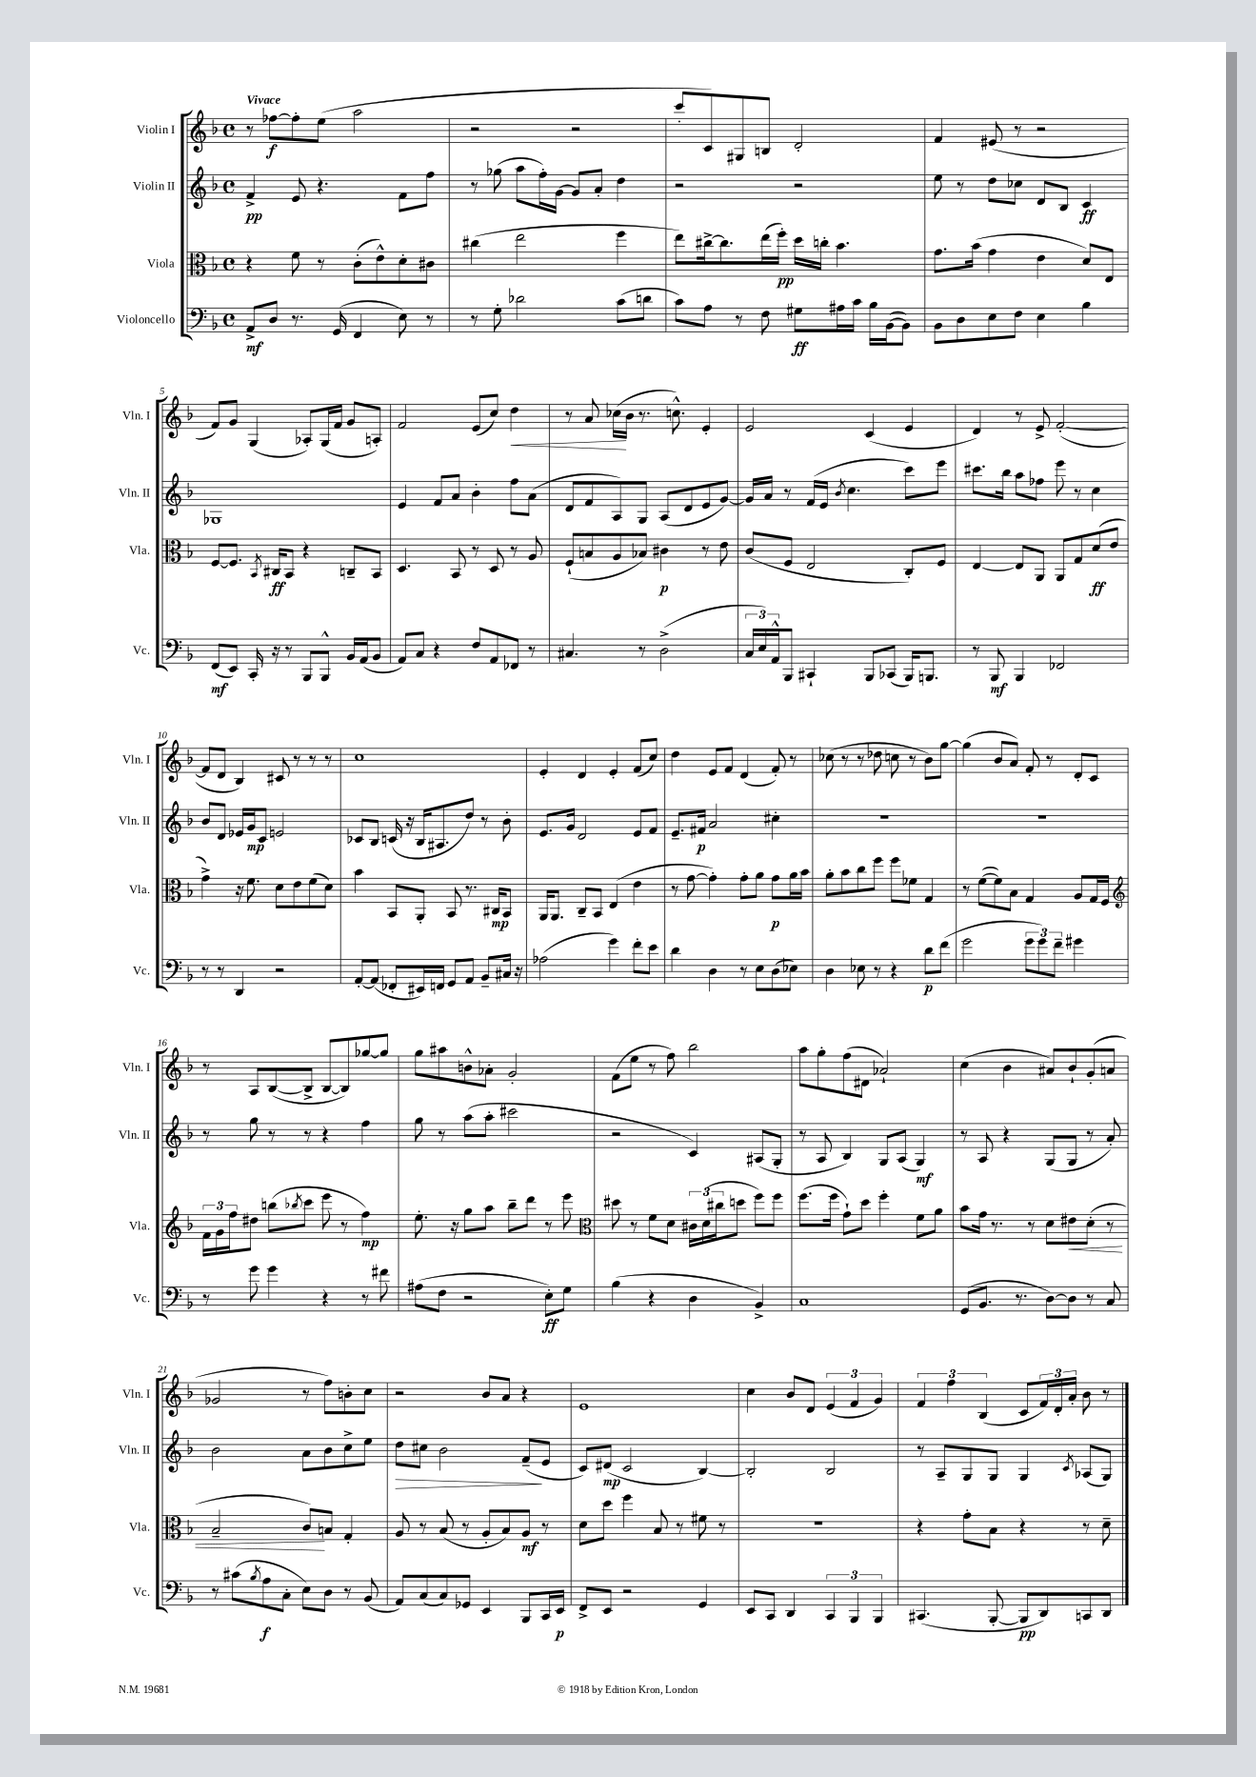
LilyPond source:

<<
\new StaffGroup <<
\new Staff = "s0" \with { instrumentName = "Violin I" shortInstrumentName = "Vln. I" } {
    \clef treble \key f \major \defaultTimeSignature \time 4/4 \tempo "Vivace"
    r8 fes''8~\f fes''8-. e''8( a''2 |
    r2 r2 |
    c'''8-. c'8) gis8 b8 d'2-. |
    f'4 eis'8( r8 r2 |
    f'8) g'8 g4( aes8-.) g16( f'16 g'8 a8-.) |
    f'2 e'8( c''8) d''4\< |
    r8 a'8 ces''16\!( bes'16 r8. c''8.-^) e'4-. |
    e'2 c'4( e'4 |
    d'4) r8 e'8-> f'2~-.( |
    f'8 d'8 bes4) cis'8 r8 r8 r8 |
    c''1 |
    e'4-. d'4 e'4-. f'8( c''8) |
    d''4 e'8 f'8 d'4( f'8-.) r8 |
    ces''8( r8 r8 des''8 c''8 r8 bes'8) g''8~ |
    g''4( bes'8 a'8) f'8-. r8 d'8-. c'8 |
    r8 a8 bes8~( bes8-> bes8~ bes8) ges''8~ ges''8 |
    g''8 ais''8 b'8-^ aes'8-. g'2-. |
    f'8( e''8 r8 f''8) bes''2 |
    a''8 g''8-. f''8( dis'8 aes'2-!) |
    c''4( bes'4 ais'8) bes'8-! g'8-.( a'8 |
    ges'2 r8 f''8) b'8-. c''8 |
    r2 bes'8 a'8 r4 |
    e'1 |
    c''4 bes'8 d'8 \tuplet 3/2 { e'4( f'4 g'4) } |
    \tuplet 3/2 { f'4 f''4 bes4( } c'8 \tuplet 3/2 { f'16) d'16-. a'16-. } bes'8 r8 \bar "|." |
}
\new Staff = "s1" \with { instrumentName = "Violin II" shortInstrumentName = "Vln. II" } {
    \clef treble \key f \major \defaultTimeSignature \time 4/4
    f'4->\pp e'8 r4. f'8 f''8 |
    r8 ges''8( a''8 f''16-.) g'16~ g'8 a'8-. d''4 |
    r2 r2 |
    e''8 r8 d''8 ces''8 d'8 bes8 c'4\ff |
    ges1 |
    e'4 f'8 a'8 bes'4-. f''8 a'8( |
    d'8 f'8 a8) g8 a8( d'8 e'8 g'8~) |
    g'16 a'16 r8 f'16( e'16 \acciaccatura { bes'8 } c''4. c'''8) e'''8 |
    cis'''8. bes''16 a''8 fes''8 e'''8 r8 c''4 |
    bes'8 d'8 ees'16 g'16\mp c'8 e'2 |
    ces'8 bes8 c'16( r16 bes16 ais8. d''8) r8 bes'8-. |
    e'8. g'16 d'2 e'8 f'8 |
    e'8.-- fis'16\p a'2 cis''4-. |
    R1 |
    R1 |
    r8 g''8 r8 r8 r4 f''4 |
    g''8 r8 a''8( a''8-. cis'''2 |
    r2 c'4) ais8( g8-. |
    r8 a8 bes4) g8 a8( g4\mf) |
    r8 a8 r4 g8( g8 r8 a'8-.) |
    bes'2 a'8 bes'8 c''8-> e''8 |
    d''8\> cis''8 bes'2 f'8--\!( e'8 |
    c'8) dis'8\mp( c'2 bes4~) |
    bes2-. bes2 |
    r8 a8-- g8 g8 g4 \acciaccatura { c'8 } aes8( g8) \bar "|." |
}
\new Staff = "s2" \with { instrumentName = "Viola" shortInstrumentName = "Vla." } {
    \clef alto \key f \major \defaultTimeSignature \time 4/4
    r4 f'8 r8 c'8-.( e'8-^) d'8-. cis'8 |
    cis''4( e''2 f''4 |
    e''8) cis''16~-> cis''8. e''16( f''16-.\pp) d''16 c''16-. bes'4. |
    g'8. bes'16( g'4 e'4 d'8) e8 |
    f8~ f8. \acciaccatura { bes,8 } cis16\ff bes,8 r4 c8-- bes,8 |
    d4. bes,8 r8 d8 r8 a8 |
    f8-!( b8 a8 bes8) cis'4\p r8 e'8 |
    c'8( f8 e2 c8-.) f8 |
    e4~ e8 a,8 a,8 g8 d'8\ff( e'8 |
    g'4->) r16 f'8. d'8 e'8 f'8( d'8) |
    bes'4 bes,8 a,8-. bes,8 r8. cis16\mp bes,8 |
    a,16 a,8. c8-- bes,8 e4( e'4 |
    r8 g'8~ g'4-.) g'8-. a'8 g'8\p a'16 bes'16 |
    a'8-. bes'8 c''8 f''8 f''8 fes'8 g4 |
    r8 f'8~( f'8) bes8 g4 a8 g16 f16 |
    \clef treble \tuplet 3/2 { f'16 g'16 f''16 } dis''8 b''8( \acciaccatura { bes''8 } c'''8 e'''8 r8 f''4\mp) |
    e''8.-. r16 g''8 a''8 bes''8-- d'''8 r8 e'''8 |
    \clef alto dis''8 r8 f'8 d'8 \tuplet 3/2 { cis'16 d'16( cis''16 } d''8 f''8) f''8 |
    f''8.( f''16 g'8-!) d''8 f''4-. f'8 a'8 |
    bes'8 g'16 r8. r8 d'8 eis'8\< d'8-.( r8 |
    bes2-- c'8\!) b8 g4-. |
    a8 r8 bes8( r8 a8-. bes8) a8\mf r8 |
    d'8 d''8 f''4 bes8 r8 fis'8 r8 |
    R1 |
    r4 g'8-. bes8 r4 r8 d'8-- \bar "|." |
}
\new Staff = "s3" \with { instrumentName = "Violoncello" shortInstrumentName = "Vc." } {
    \clef bass \key f \major \defaultTimeSignature \time 4/4
    a,8->\mf d8 r8. g,16( f,4 e8) r8 |
    r8 g8-. des'2 c'8( d'8 |
    c'8) a8 r8 f8 gis8\ff ais16 c'16 bes16 bes,16~( bes,8) |
    bes,8 d8 e8 f8 e4 bes4 |
    f,8\mf( e,8) c,16-. r16 r8 bes,,8 bes,,8-^ bes,16 a,16( bes,8 |
    a,8) c8 r4 f8 a,8 fes,8 r8 |
    cis4. r8 d2->( |
    \tuplet 3/2 { c16 e16) a,16-^ } bes,,8 cis,4-! bes,,8 ces,8( bes,,16) b,,8. |
    r8 bes,,8\mf bes,,4 fes,2 |
    r8 r8 d,4 r2 |
    a,8~-. a,8( fes,8-. eis,16) f,16 g,8 a,8 bes,8-- cis16 r16 |
    aes2( g'4) f'8-. e'8 |
    d'4 d4 r8 e8 d8( ees8) |
    d4 ees8 r8 r4 d'8\p f'8( |
    g'2 \tuplet 3/2 { g'8 g'8) f'8-- } gis'4 |
    r8 g'8 g'4 r4 r8 fis'8 |
    ais8( f8 r2 e8-.\ff) g8 |
    bes4( r4 d4 bes,4->) |
    c1 |
    g,8( bes,8. r8. d8~) d8 r8 c8 |
    r8 cis'8( \acciaccatura { bes8 } a8\f c8-. e8) d8 r8 bes,8( |
    a,8) c8( c8) ges,8 e,4 bes,,8 c,16 e,16\p |
    f,8-> e,8 r2 g,4 |
    e,8 c,8 d,4 \tuplet 3/2 { c,4 bes,,4 bes,,4 } |
    cis,4.( bes,,8~-. bes,,8\pp d,8) c,8 d,8 \bar "|." |
}
>>
>>
